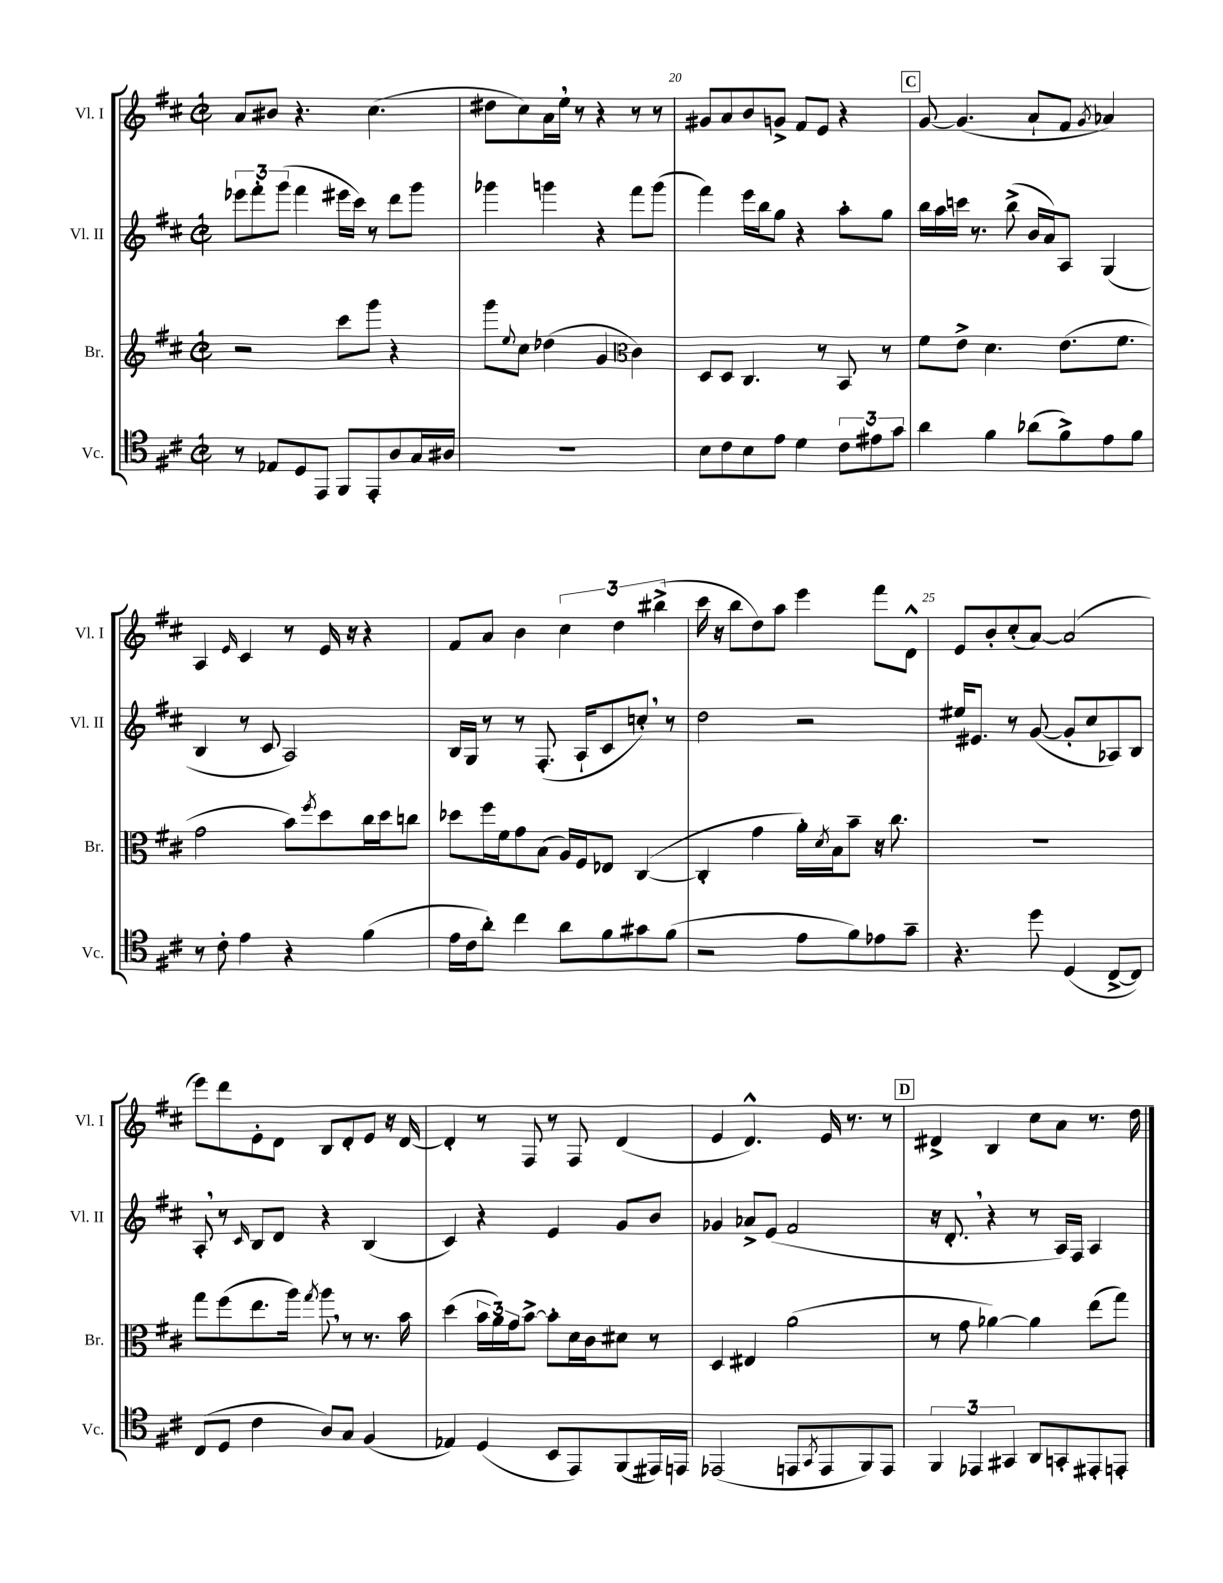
<<
\new StaffGroup <<
\new Staff = "s0" \with { instrumentName = "Vl. I" shortInstrumentName = "Vl. I" } {
    \clef treble \key d \major \defaultTimeSignature \time 2/2
    a'8 bis'8 r4. cis''4.( |
    dis''8 cis''8) a'16 e''16 \breathe r8 r4 r8 r8 |
    gis'8 a'8 b'8 g'8-> fis'8 e'8 r4 |
    \mark \markup { \box "C" } g'8~ g'4.( a'8-! fis'8 \acciaccatura { g'8 } aes'4) |
    a4 \grace { e'16 } cis'4 r8 e'16 r16 r4 |
    fis'8 a'8 b'4 \tuplet 3/2 { cis''4 d''4 bis''4->( } |
    cis'''16 r16 b''8 d''8) a''8 e'''4 fis'''8 d'8-^ |
    e'8 b'8-. cis''8-.( a'8~) a'2( |
    e'''8) d'''8 e'8-. d'8 b8 d'8-. e'8 r16 d'16~ |
    d'4-. r8 fis8 r8 fis8 d'4( |
    e'4 d'4.-^) e'16 r8. r8 |
    \mark \markup { \box "D" } dis'4-> b4 cis''8 a'8 r8. d''16 \bar "|." |
}
\new Staff = "s1" \with { instrumentName = "Vl. II" shortInstrumentName = "Vl. II" } {
    \clef treble \key d \major \defaultTimeSignature \time 2/2
    \tuplet 3/2 { ees'''8 fis'''8-. g'''8( } fis'''4 eis'''16 cis'''16) r8 d'''8 g'''8 |
    ges'''4 g'''4 r4 fis'''8 g'''8( |
    fis'''4) e'''16 b''16 g''8 r4 a''8-. g''8 |
    \mark \markup { \box "C" } b''16 a''16 c'''16 r8. b''8->( b'16 a'16) a8 g4( |
    b4 r8 cis'8 a2) |
    b16 g16 r8 r8 fis8.-.( a16-! cis'8 c''8-.) \breathe r8 |
    d''2 r2 |
    eis''16 eis'8. r8 g'8~( g'8-. cis''8 aes8) b8 |
    a8-. \breathe r8 \grace { cis'16 } b8 d'8 r4 b4( |
    cis'4) r4 e'4 g'8 b'8 |
    ges'4 aes'8-> e'8( fis'2 |
    \mark \markup { \box "D" } r16 d'8.-. \breathe r4 r8 a16) fis16 a4 \bar "|." |
}
\new Staff = "s2" \with { instrumentName = "Br." shortInstrumentName = "Br." } {
    \clef treble \key d \major \defaultTimeSignature \time 2/2
    r2 cis'''8 g'''8 r4 |
    g'''8 \appoggiatura { e''8 } cis''8 des''4( g'4 \clef alto cis'4) |
    d8 d8 cis4. r8 b,8 r8 |
    \mark \markup { \box "C" } fis'8 e'8-> d'4. e'8.( fis'8. |
    g'2 b'8) \acciaccatura { fis''8 } d''8 cis''16 d''16 c''8 |
    des''8 fis''16 fis'16 g'8 b8( a16) fis16 ees8 cis4~( |
    cis4-. g'4 a'16-.) \acciaccatura { d'8 } b16 b'8-- r16 cis''8. |
    R1 |
    g''8 fis''8( e''8. a''16) \acciaccatura { g''8 } a''8 \breathe r8 r8. b'16 |
    d''4( \tuplet 3/2 { b'16 a'16) g'16 } b'8~-> b'8-. d'16 cis'16 dis'8 r8 |
    d4 eis4 a'2( |
    \mark \markup { \box "D" } r8 g'8 aes'4~) aes'4 e''8( g''8) \bar "|." |
}
\new Staff = "s3" \with { instrumentName = "Vc." shortInstrumentName = "Vc." } {
    \clef tenor \key d \major \defaultTimeSignature \time 2/2
    r8 ees8 d8 e,8 fis,8 e,8-. a8 g16 ais16 |
    R1 |
    b8 cis'8 b8 e'8 d'4 \tuplet 3/2 { cis'8 eis'8 g'8 } |
    \mark \markup { \box "C" } a'4 fis'4 aes'8( fis'8->) e'8 fis'8 |
    r8 cis'8-. e'4 r4 fis'4( |
    e'16 cis'16 a'8-.) cis''4 a'8 fis'8 gis'8 fis'8( |
    r2 e'8 fis'8) ees'8 g'8-- |
    r4. d''8 d4( cis8~-> cis8) |
    cis8( d8 cis'4 a8) g8 fis4( |
    ees4) d4( b,8 e,8) fis,8( eis,16) e,16 |
    ees,2( e,8 \acciaccatura { g,8 } e,8 fis,8) e,8 |
    \mark \markup { \box "D" } \tuplet 3/2 { fis,4 ees,4 gis,4 } a,8 g,8-. eis,8-. e,8-. \bar "|." |
}
>>
>>
\layout { \context { \Score currentBarNumber = #18 \override BarNumber.break-visibility = ##(#f #t #t) barNumberVisibility = #(every-nth-bar-number-visible 5) } }
